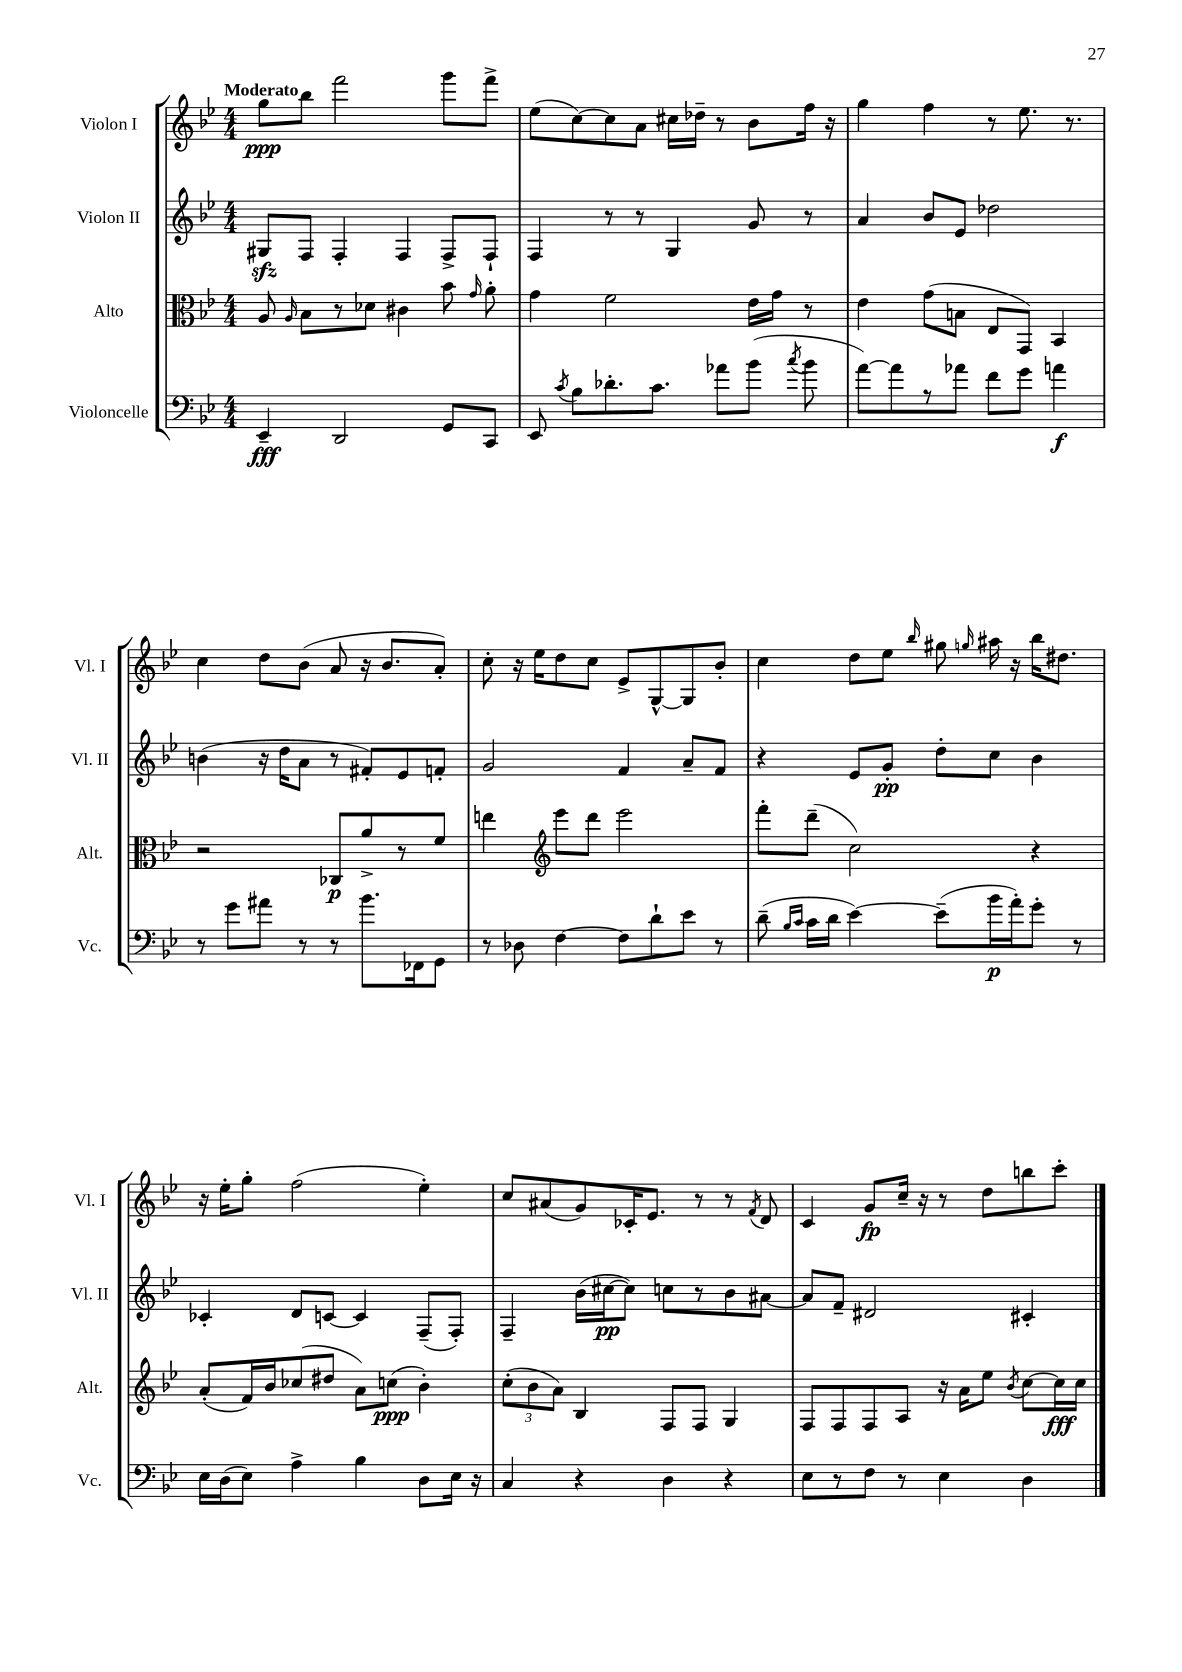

**kern	**kern	**kern	**kern
*staff4	*staff3	*staff2	*staff1
*clefF4	*clefC3	*clefG2	*clefG2
*k[b-e-]	*k[b-e-]	*k[b-e-]	*k[b-e-]
*M4/4	*M4/4	*M4/4	*M4/4
4EE-~	8A	8G#	8gg
.	16qqA	.	.
.	8B-	8F	8bb-
2DD	8r	4F'	2fff
.	8d-	.	.
.	4c#	4F	.
8GG	8b-	8F^	8ggg
.	16qqg	.	.
8CC	8a'	8F`	8fff^
=	=	=	=
8EE-	4g	4F	(8ee-
8qc	.	.	.
8B-	.	.	[8cc)
8.d-'	2f	8r	8cc]
.	.	8r	8a
8.c	.	.	.
.	.	4G	16cc#
.	.	.	16dd-~
8a-	.	.	8r
(8b-	16e-	8g	8b-
.	16g	.	.
8qcc	.	.	.
8b-	8r	8r	16ff
.	.	.	16r
=	=	=	=
[8a)	4e-	4a	4gg
8a]	.	.	.
8r	(8g	8b-	4ff
8a-	8B	8e-	.
8f	8E-	2dd-	8r
8g	8GG)	.	8.ee-
4a	4BB-	.	.
.	.	.	8.r
=	=	=	=
8r	2r	(4b	4cc
8g	.	.	.
8a#	.	16r	8dd
.	.	16dd	.
8r	.	8a	(8b-
8r	8C-	8r	8a
8.b-	8a^	8f#')	16r
.	.	.	8.b-
.	8r	8e-	.
16FF-	.	.	.
8GG	8f	8f'	8a')
=	=	=	=
8r	4ee	2g	8cc'
8D-	.	.	16r
.	.	.	16ee-
*	*clefG2	*	*
[4F	8eee-	.	8dd
.	8ddd	.	8cc
8F]	2eee-	4f	8e-^
8d`	.	.	[8G^^
8e-	.	8a~	8G]
8r	.	8f	8b-'
=	=	=	=
(8d~	8fff'	4r	4cc
16qqB-	.	.	.
16qqc	.	.	.
16c	(8ddd~	.	.
16d	.	.	.
[4e-)	2cc)	8e-	8dd
.	.	8g'	8ee-
.	.	.	16qqbb-
(8e-~]	.	8dd'	8gg#
.	.	.	16qqgg
16b-	.	8cc	16aa#
16a')	.	.	16r
8g'	4r	4b-	16bb-
.	.	.	8.dd#
8r	.	.	.
=	=	=	=
16E-	(8a'	4c-'	16r
(16D	.	.	16ee-'
8E-)	16f)	.	8gg'
.	16b-	.	.
4A^	(8cc-	8d	(2ff
.	8dd#	[8c	.
4B-	8a)	4c]	.
.	(8cc	.	.
8D	4b-')	(8F~	4ee-')
16E-	.	8F')	.
16r	.	.	.
=	=	=	=
4C	(12cc'	4F~	8cc
.	12b-	.	.
.	.	.	(8a#
.	12a)	.	.
4r	4B-	(16b-	8g)
.	.	[16cc#	.
.	.	8cc#])	16c-'
.	.	.	8.e-
4D	8F	8cc	.
.	8F	8r	8r
4r	4G	8b-	8r
.	.	.	8qf
.	.	[8a#	8d
=	=	=	=
8E-	8F	8a#]	4c
8r	8F	8f~	.
8F	8F	2d#	8g
8r	8A	.	16cc~
.	.	.	16r
4E-	16r	.	8r
.	16a	.	.
.	8ee-	.	8dd
.	8qb-	.	.
4D	[8cc	4c#'	8bb
.	16cc]	.	8ccc'
.	16cc	.	.
==	==	==	==
*-	*-	*-	*-
